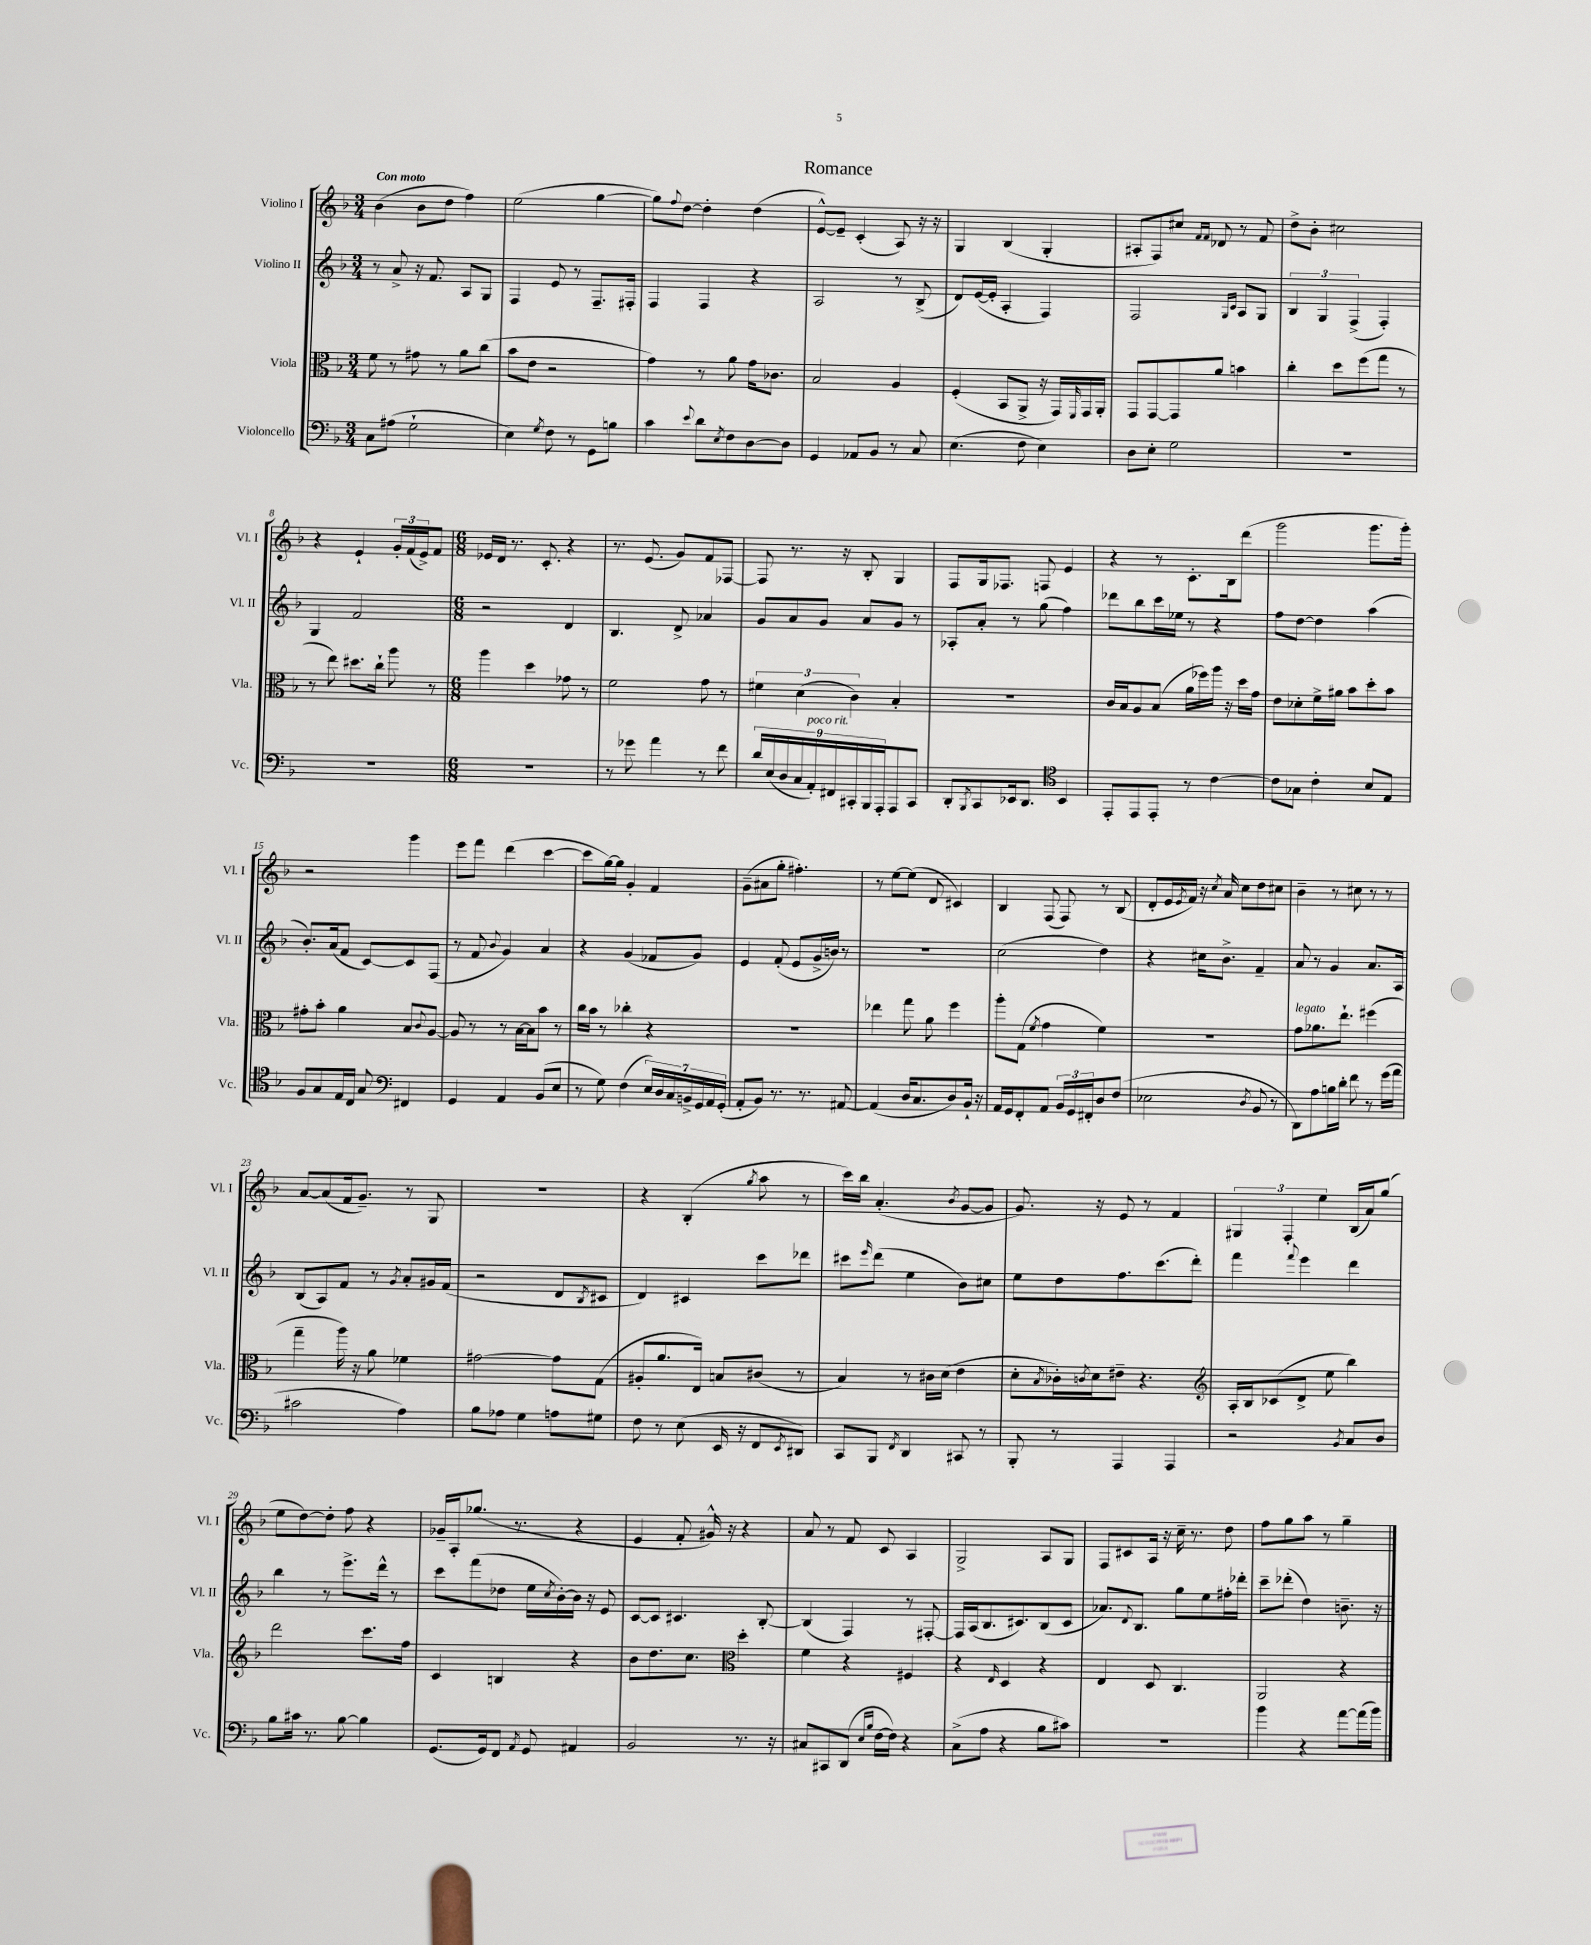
\header { title = "Romance" }
<<
\new StaffGroup <<
\new Staff = "s0" \with { instrumentName = "Violino I" shortInstrumentName = "Vl. I" } {
    \clef treble \key f \major \numericTimeSignature \time 3/4 \tempo "Con moto"
    bes'4( bes'8 d''8 f''4) |
    e''2( g''4~ |
    g''8) \appoggiatura { f''8 } d''8~ d''4-. d''4( |
    e'8~-^) e'8-- c'4-.( a8) r16 r16 |
    g4 bes4( g4-. |
    ais8-. f8) cis''8 \grace { f'16 f'16 } des'8 r8 f'8 |
    d''8-> bes'8-. cis''2 |
    r4 e'4-! \tuplet 3/2 { g'16-. f'16( e'16->) } f'8 |
    \numericTimeSignature \time 6/8 ees'16 d'16 r8. c'8.-. r4 |
    r8. e'8.( g'8) f'8 fes8~ |
    fes8 r8. r16 bes8-. g4 |
    f8 g16 fes8. f8 e'4 |
    r4 r8 c'8.-. bes16 d'''8( |
    g'''2 g'''8. g'''16-.) |
    r2 g'''4 |
    e'''8 f'''8 d'''4( c'''4~ |
    c'''8 g''16~) g''16 g'4-. f'4 |
    g'8--( ais'8 g''8-. fis''4.-.) |
    r8 e''8~ e''8( d'8 cis'4) |
    bes4 f8( f8) r8 bes8( |
    d'8-. e'16 \acciaccatura { e'8 } f'16) r16 \acciaccatura { c''8 } a'16 c''8 d''8 cis''8 |
    bes'4-- r8 cis''8 r8 r8 |
    a'8~ a'8( f'16 g'8.--) r8 g8 |
    R2. |
    r4 bes4-.( \acciaccatura { g''8 } a''8 r8 |
    c'''16) bes''16 a'4.-.( \acciaccatura { bes'8 } g'8~ g'8 |
    g'8.) r16 e'8 r8 f'4 |
    \tuplet 3/2 { gis4 f4-. e''4 } bes16( a'16) g''8( |
    e''8 d''8~) d''8-. f''8 r4 |
    ges'16-- a16-. ges''8.( r8. r4 |
    e'4 f'8-. gis'16-^) r16 r4 |
    a'8 r8 f'8 c'8 a4 |
    g2-> a8 g8 |
    f8 cis'8 a16 r16 c''16-- r8. d''8 |
    f''8 g''8 a''8 r8 g''4-- \bar "|." |
}
\new Staff = "s1" \with { instrumentName = "Violino II" shortInstrumentName = "Vl. II" } {
    \clef treble \key f \major \numericTimeSignature \time 3/4
    r8 a'8-> r16 f'8. a8 g8 |
    f4 e'8 r8 f8.-- fis16-. |
    f4 f4 r4 |
    a2 r8 bes8->( |
    d'8) e'16~( e'16-. a4-. f4) |
    f2 \grace { g16 c'16 } a8 g8 |
    \tuplet 3/2 { bes4 g4 f4->( } f4-.) |
    g4 f'2 |
    \numericTimeSignature \time 6/8 r2 d'4 |
    bes4. d'8-> aes'4 |
    g'8 a'8 g'8 a'8 g'8 r8 |
    aes8-. a'8-. r8 g''8( f''4) |
    des'''8 bes''8 c'''16 ees''16 r8 r4 |
    f''8 d''8~ d''4 a''4( |
    bes'8.-.) a'16( f'8 c'8~) c'8 f8( |
    r8 f'8 \appoggiatura { bes'8 } g'4) a'4 |
    r4 g'4( fes'8 g'8) |
    e'4 f'8-.( e'8 g'16-> b'16) r8 |
    R2. |
    c''2( d''4) |
    r4 cis''16 bes'8.-> f'4-- |
    a'8 r8 g'4 a'8. a16 |
    bes8( a8) f'8 r8 \acciaccatura { g'8 } a'8-. gis'16 f'16( |
    r2 d'8 \acciaccatura { bes8 } cis'8 |
    d'4) cis'4 c'''8 des'''8 |
    cis'''8 \grace { e'''16 } d'''8( e''4 bes'8) cis''8 |
    e''8 d''8 f''8. c'''8.( d'''8-.) |
    f'''4 \appoggiatura { f'''8 } e'''4 d'''4 |
    bes''4 r8 e'''8.-> d'''16-^ r8 |
    c'''8 f'''8( des''8 e''16 \acciaccatura { c''8 } bes'16~-.) bes'16 r16 e'8 |
    c'8~ c'8 cis'4. bes8~-. |
    bes4( f4) r8 fis8~-. |
    fis16 a16( bes8. cis'8.) bes8( cis'8 |
    aes'8.) \appoggiatura { d'8 } bes8. g''8 e''8 fis''16-. des'''16-. |
    c'''8-- des'''8-.( d''4) b'8.-- r16 \bar "|." |
}
\new Staff = "s2" \with { instrumentName = "Viola" shortInstrumentName = "Vla." } {
    \clef alto \key f \major \numericTimeSignature \time 3/4
    f'8 r8 gis'8 r8 a'8 c''8( |
    bes'8 e'8 r2 |
    g'4) r8 a'8 g'16 ces'8. |
    bes2 a4 |
    f4-.( bes,8 a,8-> r16 g,16) \grace { f,16 } g,16 a,16-. |
    g,8 g,8~ g,8 a'8 b'4 |
    c''4-. d''8 f''8( g''8 r8 |
    r8 e''8) dis''8. c''16-! a''8 r8 |
    \numericTimeSignature \time 6/8 a''4 d''4 ges'8 r8 |
    f'2 g'8 r8 |
    \tuplet 3/2 { fis'4 d'4( c'4) } bes4-. |
    R2. |
    c'16 bes16 a8 bes8( a'16 fes''16) a''16 r16 d''16 g'16 |
    e'8 des'8-. f'16-> ais'16 bes'8 d''8-. bes'8 |
    gis'8-. bes'8-. a'4 bes8 \appoggiatura { c'8 } a8~ |
    a8 r8 r8 bes16~ bes16 bes'8 r8 |
    c''16 bes'16 r8 ces''4-. r4 |
    R2. |
    ees''4 g''8 a'8 f''4 |
    a''8-. g8( \acciaccatura { f'8 } g'4 f'4) |
    R2. |
    g'8^\markup { \italic "legato" } aes'8. e''8.-! fis''4( |
    g''4-- a''16) r16 a'8 fes'4 |
    gis'2~ gis'8 g8( |
    ais8-. a'8. e16) b8 cis'8( r8 |
    bes4) r8 cis'16 d'16( e'4 |
    d'8-. \acciaccatura { bes8 } ces'16-.) \acciaccatura { c'8 } d'16 eis'8-- r4. |
    \clef treble a16-. bes16 ces'8( d'8-> e''8 bes''4) |
    d'''2 c'''8. f''16 |
    c'4 b4 r4 |
    bes'8 d''8. c''8. d''4-. |
    \clef alto f'4 r4 fis4 |
    r4 \grace { e16 } d4 r4 |
    e4 d8 c4. |
    a,2 r4 \bar "|." |
}
\new Staff = "s3" \with { instrumentName = "Violoncello" shortInstrumentName = "Vc." } {
    \clef bass \key f \major \numericTimeSignature \time 3/4
    c8 ais8( g2-! |
    e4) \acciaccatura { g8 } f8 r8 g,8 b8 |
    c'4 \appoggiatura { e'8 } d'8 \acciaccatura { e8 } f8 d8~ d8 |
    g,4 aes,8 bes,8 r8 c8 |
    e4.( f8 e4) |
    d8 e8-. g2 |
    R2. |
    R2. |
    \numericTimeSignature \time 6/8 R2. |
    r8 ges'8 a'4 r8 f'8 |
    \tuplet 9/8 { d'16 e16( d16 c16 a,16-.^\markup { \italic "poco rit." }) fis,16 cis,16-. bes,,16 a,,16-. } a,,8 cis,8 |
    d,8-. \acciaccatura { bes,,8 } c,8 ees,16 d,8. \clef tenor bes,4 |
    e,8-. e,8 e,8-. r8 c'4~ |
    c'8 ges8 c'4-. bes8 e8 |
    f8 g8 e16 c16 g8 \clef bass fis,4 |
    g,4 a,4 bes,8( e8 |
    r8 g8) f4( \tuplet 7/4 { e16) d16 c16 b,16-> g,16 a,16 g,16-.( } |
    a,8-. bes,8) r8. r8. ais,8~ |
    ais,4( d16 c8. d8) bes,16-! r16 |
    a,16 g,16 f,8-. a,8 \tuplet 3/2 { bes,16 g,16 fis,16-. } d8 f8( |
    ees2 \acciaccatura { d8 } bes,8 r8 |
    d,8) a8 b16 d'16-. f'8 r8 g'16( a'16 |
    cis'2 a4) |
    bes8 aes8 g4 a8 gis8 |
    f8 r8 e8( e,16 r16 f,8 \acciaccatura { e,8 } dis,8) |
    c,8 bes,,8 \acciaccatura { f,8 } d,4 cis,8 r8 |
    bes,,8-. r8 a,,4 a,,4 |
    r2 \acciaccatura { bes,8 } c8 d8 |
    bes8 cis'16 r8. bes8~ bes4 |
    g,8.( g,16) f,8 \acciaccatura { a,8 } g,8 ais,4 |
    bes,2 r8. r16 |
    cis8 cis,8 d,8( \grace { e16 bes16 } f16~ f16) r4 |
    c8->( a8 r4 bes8 cis'8) |
    R2. |
    bes'4 r4 a'8~ a'16( bes'16) \bar "|." |
}
>>
>>
